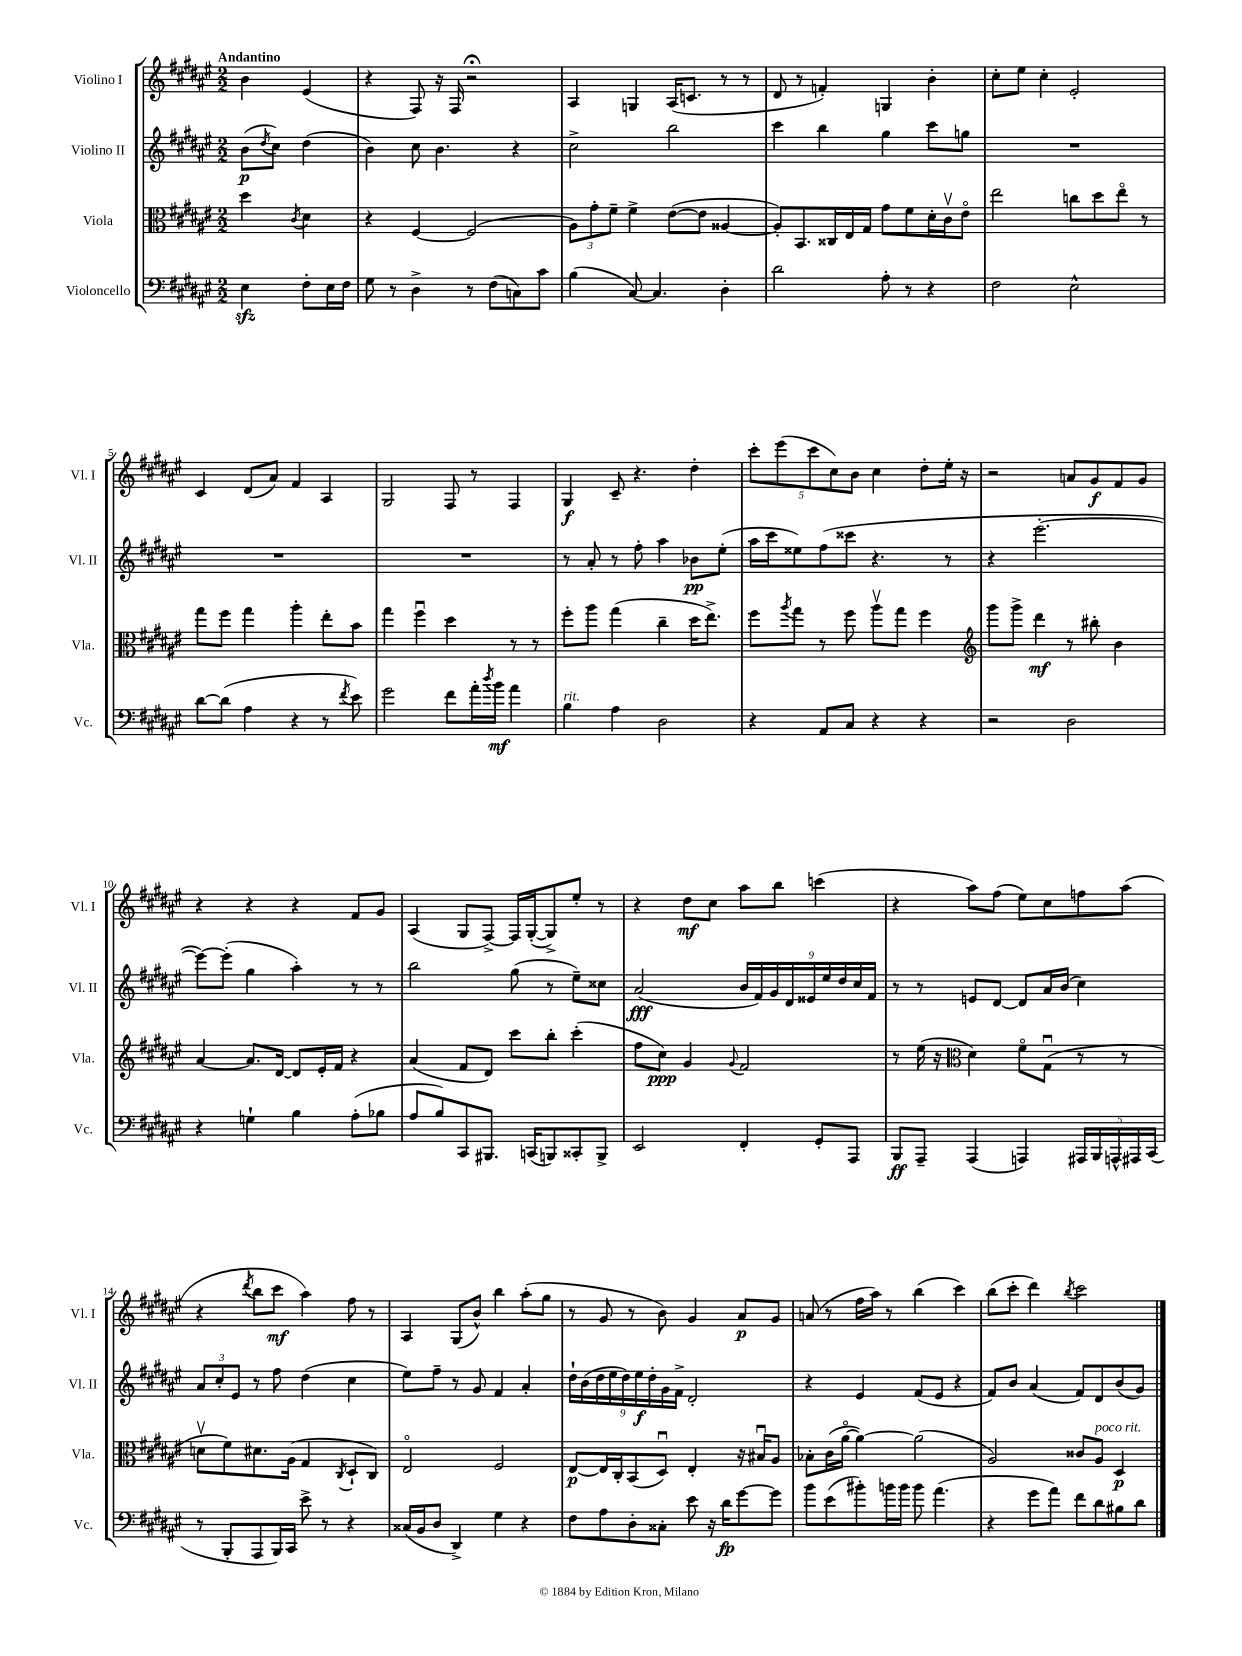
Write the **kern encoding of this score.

**kern	**dynam	**kern	**dynam	**kern	**dynam	**kern	**dynam
*part4	*part4	*part3	*part3	*part2	*part2	*part1	*part1
*staff4	*staff4	*staff3	*staff3	*staff2	*staff2	*staff1	*staff1
*I"Violoncello	*	*I"Viola	*	*I"Violino II	*	*I"Violino I	*
*I'Vc.	*	*I'Vla.	*	*I'Vl. II	*	*I'Vl. I	*
*clefF4	*	*clefC3	*	*clefG2	*	*clefG2	*
*k[f#c#g#d#a#e#]	*	*k[f#c#g#d#a#e#]	*	*k[f#c#g#d#a#e#]	*	*k[f#c#g#d#a#e#]	*
*M2/2	*	*M2/2	*	*M2/2	*	*M2/2	*
=	=	=	=	=	=	=	=
!	!	!	!	!	!	!LO:TX:a:B:t=Andantino	!
4E#zz\	.	4dd#\	.	(8b\L	p	4b\	.
.	.	.	.	8qdd#/	.	.	.
.	.	.	.	8cc#\J)	.	.	.
.	.	8qc#/	.	.	.	.	.
8F#'\L	.	4d#\	.	(4dd#\	.	(4e#/	.
16E#\L	.	.	.	.	.	.	.
16F#\JJ	.	.	.	.	.	.	.
=1	=1	=1	=1	=1	=1	=1	=1
8G#\	.	4r	.	4b\)	.	4r	.
8r	.	.	.	.	.	.	.
4D#^\	.	[4F#/	.	8cc#\	.	8F#/)	.
.	.	.	.	4.b\	.	16r	.
.	.	.	.	.	.	16F#/	.
8r	.	(2F#/]	.	.	.	2r;<	.
(8F#\L	.	.	.	.	.	.	.
8Cn\)	.	.	.	4r	.	.	.
8c#\J	.	.	.	.	.	.	.
=2	=2	=2	=2	=2	=2	=2	=2
(4B\	.	12A#\L)	.	2cc#^\	.	4A#/	.
.	.	12g#'\	.	.	.	.	.
.	.	12f#~\J	.	.	.	.	.
[8C#/)	.	4f#^\	.	.	.	4Gn/	.
4.C#/]	.	.	.	.	.	.	.
.	.	([8e#\L	.	2bb\	.	(16A#/KL	.
.	.	.	.	.	.	8.cn/J	.
.	.	8e#\J]	.	.	.	.	.
4D#'\	.	[4A##X/	.	.	.	8r	.
.	.	.	.	.	.	8r	.
=3	=3	=3	=3	=3	=3	=3	=3
2d#\	.	8A##'/L])	.	4ccc#\	.	8d#/	.
.	.	8.BB/	.	.	.	8r	.
.	.	.	.	4bb\	.	4fn'/)	.
.	.	16C##X/L	.	.	.	.	.
.	.	16E#/	.	.	.	.	.
.	.	16G#/JJ	.	.	.	.	.
8A#'\	.	8g#\L	.	4gg#\	.	4Gn/	.
8r	.	8f#\	.	.	.	.	.
4r	.	16d#'\L	.	8ccc#\L	.	4b'\	.
.	.	16c#v\J	.	.	.	.	.
.	.	8e#\J	.	8ggn\J	.	.	.
=4	=4	=4	=4	=4	=4	=4	=4
2F#\	.	2ee#\	.	1r	.	8cc#'\L	.
.	.	.	.	.	.	8ee#\J	.
.	.	.	.	.	.	4cc#'\	.
2E#^^\	.	8ccn\L	.	.	.	2e#'/	.
.	.	8dd#\	.	.	.	.	.
.	.	8ee#\J	.	.	.	.	.
.	.	8r	.	.	.	.	.
!!LO:LB:g=z
=5	=5	=5	=5	=5	=5	=5	=5
[8d#\L	.	8gg#\L	.	1r	.	4c#/	.
(8d#\J]	.	8ff#\J	.	.	.	.	.
4A#\	.	4gg#\	.	.	.	(8d#/L	.
.	.	.	.	.	.	8a#/J)	.
4r	.	4aa#'\	.	.	.	4f#/	.
8r	.	8ee#'\L	.	.	.	4A#/	.
8qf#/	.	.	.	.	.	.	.
8e#\)	.	8b\J	.	.	.	.	.
=6	=6	=6	=6	=6	=6	=6	=6
2g#\	.	4gg#\	.	1r	.	2G#/	.
.	.	4ff#u\	.	.	.	.	.
8f#\L	.	4dd#\	.	.	.	8F#/	.
16a#'\L	.	.	.	.	.	8r	.
8qdd#/	.	.	.	.	.	.	.
16b\JJ	mf	.	.	.	.	.	.
4a#\	.	8r	.	.	.	4F#/	.
.	.	8r	.	.	.	.	.
=7	=7	=7	=7	=7	=7	=7	=7
!LO:TX:a:i:t=rit.	!	!	!	!	!	!	!
4B\	.	8ff#'\L	.	8r	.	4G#/	f
.	.	8aa#\J	.	8a#'/	.	.	.
4A#\	.	(4gg#\	.	8r	.	8c#~/	.
.	.	.	.	8ff#'\	.	4.r	.
2D#\	.	4cc#~\	.	4aa#\	.	.	.
.	.	16dd#\KL	.	8b-X\L	pp	4dd#'\	.
.	.	8.ee#^\J)	.	.	.	.	.
.	.	.	.	(8ee#'\J	.	.	.
=8	=8	=8	=8	=8	=8	=8	=8
4r	.	8ff#\L	.	16aa#\LL	.	10ccc#'\L	.
.	.	.	.	16ccc#\J	.	.	.
.	.	.	.	.	.	(10eee#\	.
.	.	8qaa#/	.	.	.	.	.
.	.	8gg#\J	.	8ee##X\)	.	.	.
.	.	.	.	.	.	10ccc#\	.
8AA#/L	.	8r	.	(8ff#\	.	.	.
.	.	.	.	.	.	10cc#\)	.
8C#/J	.	8ff#\	.	8ccc##X\J	.	.	.
.	.	.	.	.	.	10b\J	.
4r	.	8aa#v\L	.	4.r	.	4cc#\	.
.	.	8gg#\J	.	.	.	.	.
4r	.	4ff#\	.	.	.	8dd#'\L	.
.	.	.	.	8r	.	16ee#'\Jk	.
.	.	.	.	.	.	16r	.
=9	=9	=9	=9	=9	=9	=9	=9
*	*	*clefG2	*	*	*	*	*
2r	.	8ggg#\L	.	4r	.	2r	.
.	.	8ggg#^\J	.	.	.	.	.
.	.	4ddd#\	mf	[2.eee#'\	.	.	.
2D#\	.	8r	.	.	.	8an/L	.
.	.	8bb#X'\	.	.	.	8g#/	f
.	.	4b\	.	.	.	8f#/	.
.	.	.	.	.	.	8g#/J	.
!!LO:LB:g=z
=10	=10	=10	=10	=10	=10	=10	=10
4r	.	[4a#/	.	8eee#\L_)	.	4r	.
.	.	.	.	(8eee#'\J]	.	.	.
4Gn`\	.	8.a#/L]	.	4gg#\	.	4r	.
.	.	[16d#/Jk	.	.	.	.	.
4B\	.	8d#/L]	.	4aa#'\)	.	4r	.
.	.	16e#'/L	.	.	.	.	.
.	.	16f#/JJ	.	.	.	.	.
(8A#'\L	.	4r	.	8r	.	8f#/L	.
8B-X\J	.	.	.	8r	.	8g#/J	.
=11	=11	=11	=11	=11	=11	=11	=11
8A#/L	.	(4a#/	.	2bb\	.	(4A#/	.
8B/)	.	.	.	.	.	.	.
8CC#/	.	8f#/L	.	.	.	8G#/L	.
8.BBB#X/J	.	8d#/J)	.	.	.	[8F#^/J)	.
.	.	8ccc#\L	.	(8gg#\	.	16F#/LL]	.
(16CCn/KL	.	.	.	.	.	([16G#'/J	.
8BBBn/)	.	8bb'\J	.	8r	.	8G#^/])	.
8CC##X'/	.	(4ccc#'\	.	8ee#~\L)	.	8ee#'/J	.
8BBB^/J	.	.	.	8cc##X\J	.	8r	.
=12	=12	=12	=12	=12	=12	=12	=12
2EE#/	.	8ff#\L	.	(2a#/	fff	4r	.
.	.	8cc#\J)	ppp	.	.	.	.
.	.	4g#/	.	.	.	8dd#\L	mf
.	.	.	.	.	.	8cc#\J	.
.	.	8qqg#/	.	.	.	.	.
4FF#'/	.	2f#/	.	18b/LL	.	8aa#\L	.
.	.	.	.	18f#/)	.	.	.
.	.	.	.	18g#/	.	.	.
.	.	.	.	.	.	8bb\J	.
.	.	.	.	18d#/	.	.	.
.	.	.	.	18e##X/	.	.	.
8GG#'/L	.	.	.	.	.	(4cccn\	.
.	.	.	.	18ee#/	.	.	.
.	.	.	.	18dd#/	.	.	.
8AAA#/J	.	.	.	.	.	.	.
.	.	.	.	18cc#/	.	.	.
.	.	.	.	18f#/JJ	.	.	.
=13	=13	=13	=13	=13	=13	=13	=13
8BBB/L	ff	8r	.	8r	.	4r	.
8AAA#~/J	.	(16ee#\	.	8r	.	.	.
.	.	16r	.	.	.	.	.
*	*	*clefC3	*	*	*	*	*
(4AAA#/	.	4d#\)	.	8en/L	.	8aa#\L)	.
.	.	.	.	[8d#/J	.	(8ff#\J	.
4AAAn/)	.	8f#\L	.	8d#/L]	.	8ee#\L)	.
.	.	(8G#u\J	.	16a#/L	.	8cc#\	.
.	.	.	.	(16b/JJ	.	.	.
20AAA#X/LL	.	8r	.	4cc#\)	.	8ffn\	.
20BBB/	.	.	.	.	.	.	.
20AAAn^^/	.	.	.	.	.	.	.
.	.	8r	.	.	.	(8aa#\J	.
20AAA#X/	.	.	.	.	.	.	.
(20CC#/JJ	.	.	.	.	.	.	.
!!LO:LB:g=z
=14	=14	=14	=14	=14	=14	=14	=14
8r	.	8dnv\L	.	12a#/L	.	4r	.
.	.	.	.	12cc#'/	.	.	.
8BBB'/L	.	8f#\)	.	.	.	.	.
.	.	.	.	12e#/J	.	.	.
.	.	.	.	.	.	8qddd#/	.
8AAA#/	.	8.d#X\	.	8r	.	8bb\L	.
16BBB/L)	.	.	.	8ff#\	.	8ccc#\J	mf
16CC#/JJ	.	(16A#\Jk	.	.	.	.	.
8e#^\	.	4G#/	.	(4dd#\	.	4aa#\)	.
8r	.	.	.	.	.	.	.
.	.	8qC#/	.	.	.	.	.
4r	.	8D#`/L	.	4cc#\	.	8ff#\	.
.	.	8C#/J)	.	.	.	8r	.
=15	=15	=15	=15	=15	=15	=15	=15
(16C##X/LL	.	2E#/	.	8ee#\L)	.	4A#/	.
16BB/J	.	.	.	.	.	.	.
8D#/J	.	.	.	8ff#~\J	.	.	.
4DD#^/)	.	.	.	8r	.	(8G#/L	.
.	.	.	.	8g#/	.	8b^^/J)	.
4G#\	.	2F#/	.	4f#/	.	4bb\	.
4r	.	.	.	4a#'/	.	(8aa#'\L	.
.	.	.	.	.	.	8gg#\J	.
=16	=16	=16	=16	=16	=16	=16	=16
8F#\L	.	[8E#/L	p	18dd#`\LL	.	8r	.
.	.	.	.	(18b\	.	.	.
.	.	.	.	18dd#\	.	.	.
8A#\	.	16E#/L]	.	.	.	8g#/	.
.	.	.	.	18ee#\	.	.	.
.	.	16C#'/J	.	.	.	.	.
.	.	.	.	18dd#\)	.	.	.
8D#'\	.	(8BB/	.	.	.	8r	.
.	.	.	.	18ee#\	f	.	.
.	.	.	.	18dd#'\	.	.	.
8C##X'\J	.	8D#u/J)	.	.	.	8b\)	.
.	.	.	.	18g#\	.	.	.
.	.	.	.	18f#^\JJ	.	.	.
8e#\	.	4E#'/	.	2d#'/	.	4g#/	.
16r	.	.	.	.	.	.	.
16d#\KL	fp	.	.	.	.	.	.
[8g#\	.	16r	.	.	.	8a#/L	p
.	.	16B#Xu/KL	.	.	.	.	.
8g#\J]	.	8A#/J	.	.	.	8g#/J	.
=17	=17	=17	=17	=17	=17	=17	=17
8b\L	.	8B-X'\L	.	4r	.	(8an/	.
(8e#\	.	(16c#\L	.	.	.	8r	.
.	.	[16a#\JJ	.	.	.	.	.
8b#X'\)	.	4a#\_)	.	4e#/	.	16ff#\LL	.
.	.	.	.	.	.	16aa#\JJ)	.
16bn\L	.	.	.	.	.	8r	.
16b\JJ	.	.	.	.	.	.	.
8b\	.	(2a#\]	.	(8f#/L	.	(4bb\	.
(4.a#\	.	.	.	8e#/J	.	.	.
.	.	.	.	4r	.	4ccc#\)	.
=18	=18	=18	=18	=18	=18	=18	=18
4r	.	2A#/)	.	8f#/L)	.	(8bb\L	.
.	.	.	.	8b/J	.	8ccc#'\J	.
8g#\L	.	.	.	(4a#/	.	4ddd#\)	.
8a#\J)	.	.	.	.	.	.	.
.	.	.	.	.	.	8qbb/	.
8f#\L	.	8c##X/L	.	8f#/L)	.	2ccc#\	.
!	!	!LO:TX:a:i:t=poco rit.	!	!	!	!	!
8d#\	.	8A#/J	.	8d#/	.	.	.
8B#X\	.	4D#/	p	(8b/	.	.	.
8d#\J	.	.	.	8g#/J)	.	.	.
==	==	==	==	==	==	==	==
*-	*-	*-	*-	*-	*-	*-	*-
